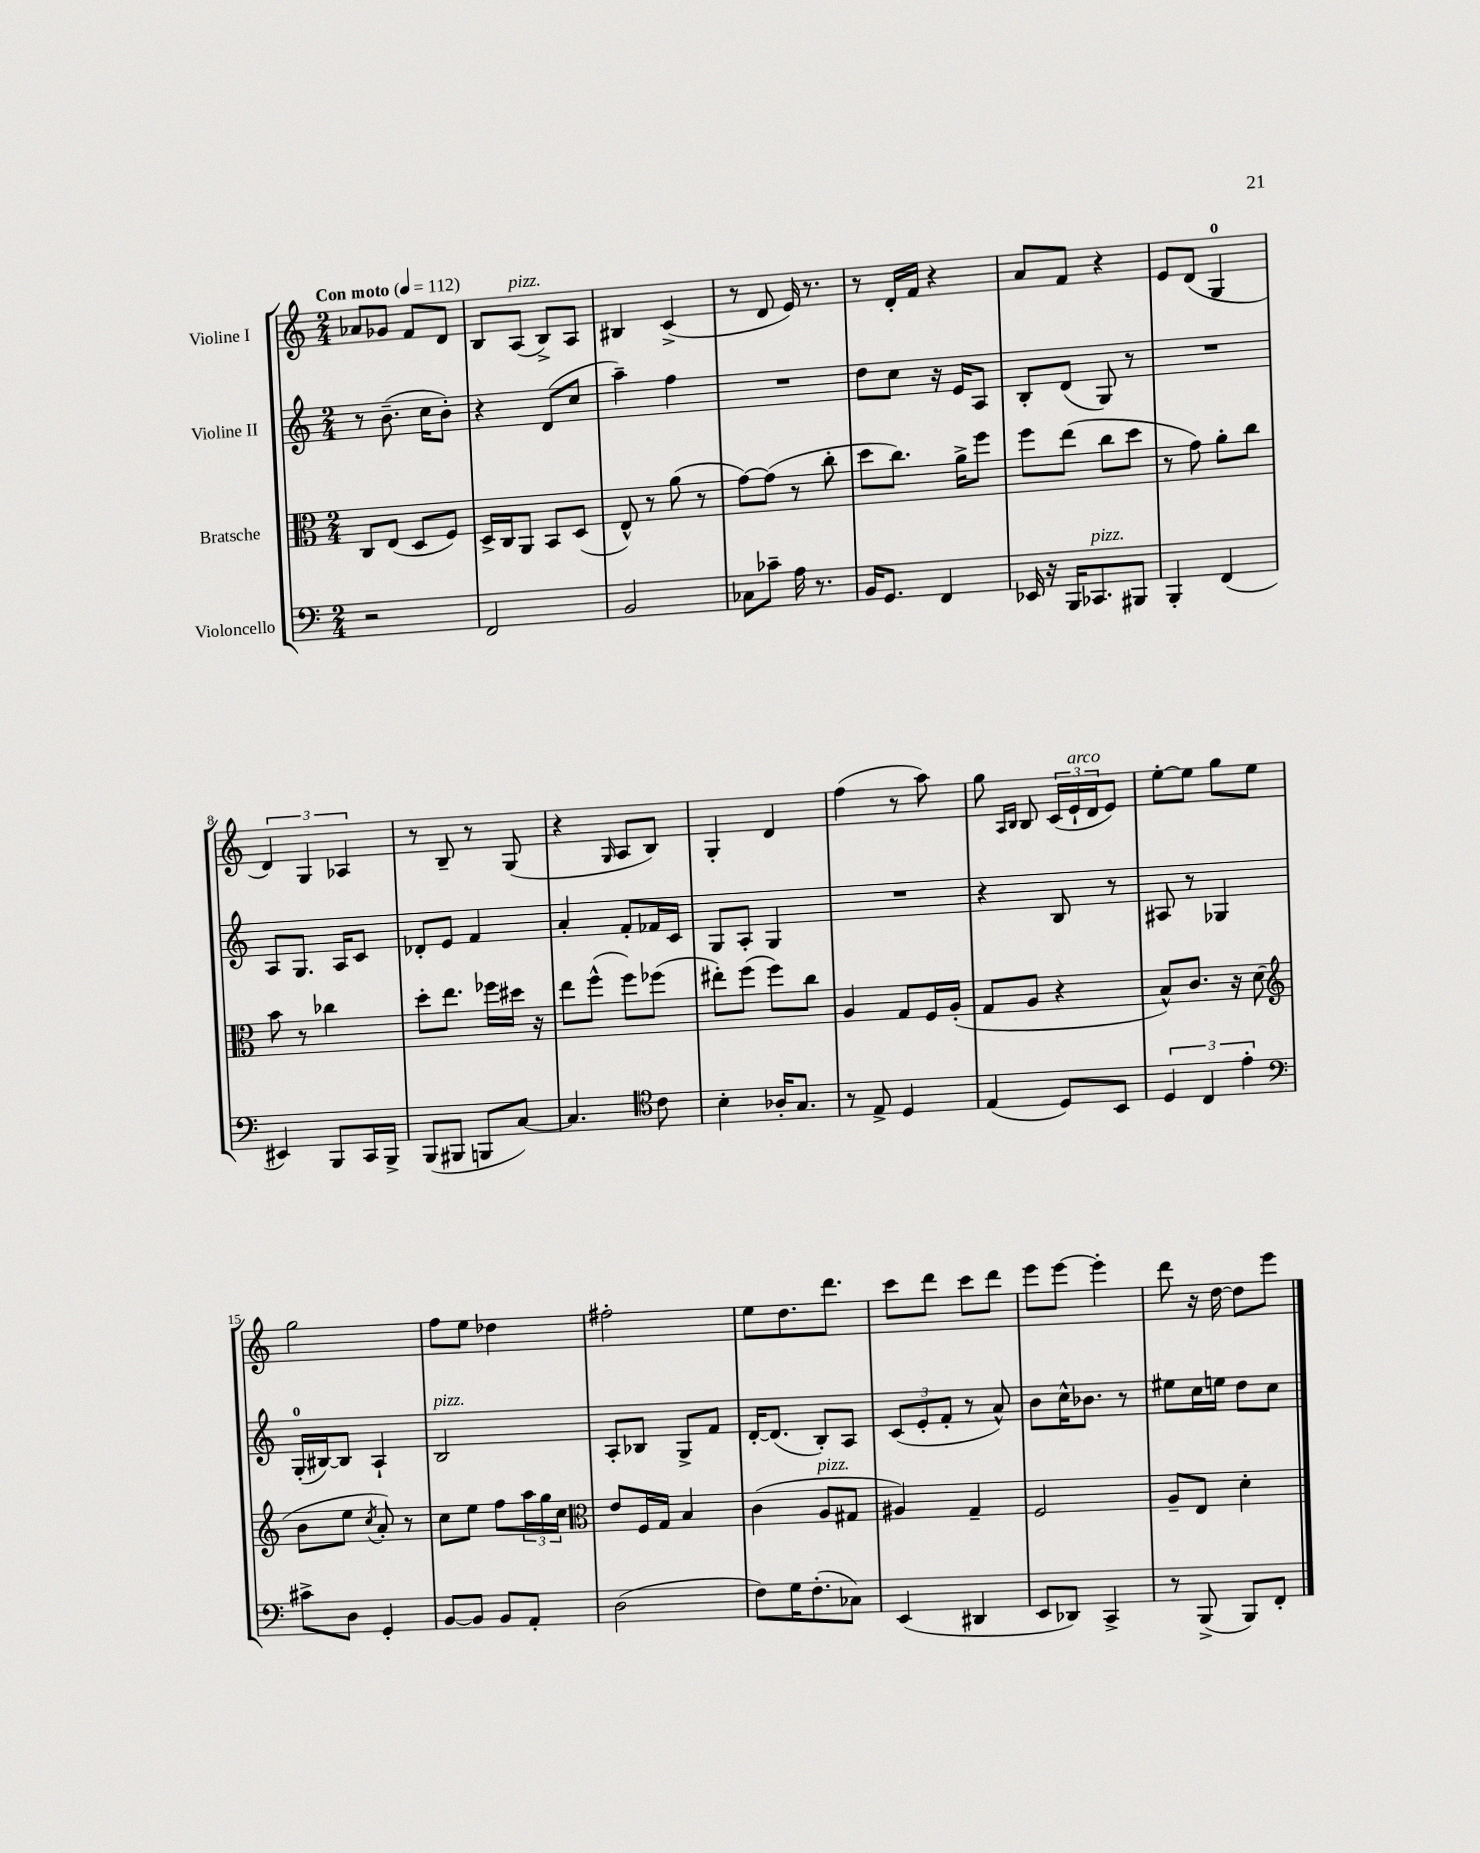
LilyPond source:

<<
\new StaffGroup <<
\new Staff = "s0" \with { instrumentName = "Violine I" } {
    \clef treble \key c \major \numericTimeSignature \time 2/4 \tempo "Con moto" 4 = 112
    aes'8 ges'8 f'8 d'8 |
    b8 a8^\markup { \italic "pizz." }( b8->) a8 |
    bis4 c'4->( |
    r8 d'8 e'16) r8. |
    r8 d'16-. f'16 r4 |
    a'8 f'8 r4 |
    e'8 d'8( g4-0 |
    \tuplet 3/2 { d'4) g4 aes4 } |
    r8 b8-- r8 g8( |
    r4 \grace { g16 } a8 b8) |
    g4-. d'4 |
    f''4( r8 a''8) |
    g''8 \grace { a16 b16 } b8 \tuplet 3/2 { c'16( e'16-!^\markup { \italic "arco" } d'16 } e'8) |
    e''8~-. e''8 g''8 e''8 |
    g''2 |
    f''8 e''8 des''4 |
    fis''2-. |
    e''8 d''8. d'''8. |
    c'''8 d'''8 c'''8 d'''8 |
    e'''8 e'''8~ e'''4-. |
    d'''8 r16 d''16~ d''8 e'''8 \bar "|." |
}
\new Staff = "s1" \with { instrumentName = "Violine II" } {
    \clef treble \key c \major \numericTimeSignature \time 2/4
    r8 b'8.--( c''16 b'8-.) |
    r4 d'8( c''8 |
    a''4--) f''4 |
    R2 |
    d''8 c''8 r16 e'16 a8 |
    b8-. d'8( g8) r8 |
    R2 |
    a8 g8. a16 c'8 |
    des'8-. e'8 f'4 |
    a'4-. f'8-. fes'16 c'16 |
    g8 a8-. g4 |
    R2 |
    r4 b8 r8 |
    ais8 r8 ges4 |
    g16-0-.( bis16~) bis8 a4-! |
    b2^\markup { \italic "pizz." } |
    a8-. bes8 g8-> f'8 |
    d'16~-. d'8.( b8-.) a8 |
    \tuplet 3/2 { c'8( e'8-. f'8-. } r8 a'8-^) |
    b'8 c''16-^ bes'8. r8 |
    eis''8 c''16 e''16 d''8 c''8 \bar "|." |
}
\new Staff = "s2" \with { instrumentName = "Bratsche" } {
    \clef alto \key c \major \numericTimeSignature \time 2/4
    c8 e8( d8 f8) |
    d16-> c16 a,8 b,8 d8( |
    e8-^) r8 a'8( r8 |
    g'8~) g'8( r8 c''8-. |
    d''8 c''8.) a'16-> f''8 |
    f''8 e''8( c''8 d''8 |
    r8 g'8) a'8-. c''8 |
    b'8 r8 ces''4 |
    d''8-. e''8. fes''16 dis''16 r16 |
    e''8 f''8-^( f''8) fes''8( |
    eis''8-.) f''8( f''8) c''8 |
    a4 g8 f16 a16-.( |
    g8 a8 r4 |
    b8-^) c'8. r16 d'8( |
    \clef treble b'8 e''8 \acciaccatura { c''8 } a'8-.) r8 |
    c''8 e''8 f''8 \tuplet 3/2 { a''16 g''16 c''16 } |
    \clef alto e'8 f16 g16 b4 |
    c'4( a8^\markup { \italic "pizz." } gis8 |
    ais4) g4-- |
    f2 |
    a8-- e8 d'4-. \bar "|." |
}
\new Staff = "s3" \with { instrumentName = "Violoncello" } {
    \clef bass \key c \major \numericTimeSignature \time 2/4
    r2 |
    f,2 |
    b,2 |
    ces8 ces'8-- a16 r8. |
    b,16 g,8. f,4 |
    ees,16 r16 b,,16 ces,8.^\markup { \italic "pizz." } bis,,8 |
    b,,4-. f,4( |
    eis,4) b,,8 c,16 b,,16-> |
    b,,8( bis,,8 b,,8 c8~) |
    c4. \clef tenor c'8 |
    b4-. aes16-. g8. |
    r8 e8-> d4 |
    e4( d8) b,8 |
    \tuplet 3/2 { d4 c4 e'4-. } |
    \clef bass cis'8-> d8 g,4-. |
    b,8~ b,8 b,8 a,8-. |
    d2( |
    f8) g16 f8.-.( ces8) |
    e,4( dis,4 |
    e,8 des,8) c,4-> |
    r8 b,,8->( b,,8) f,8-. \bar "|." |
}
>>
>>
